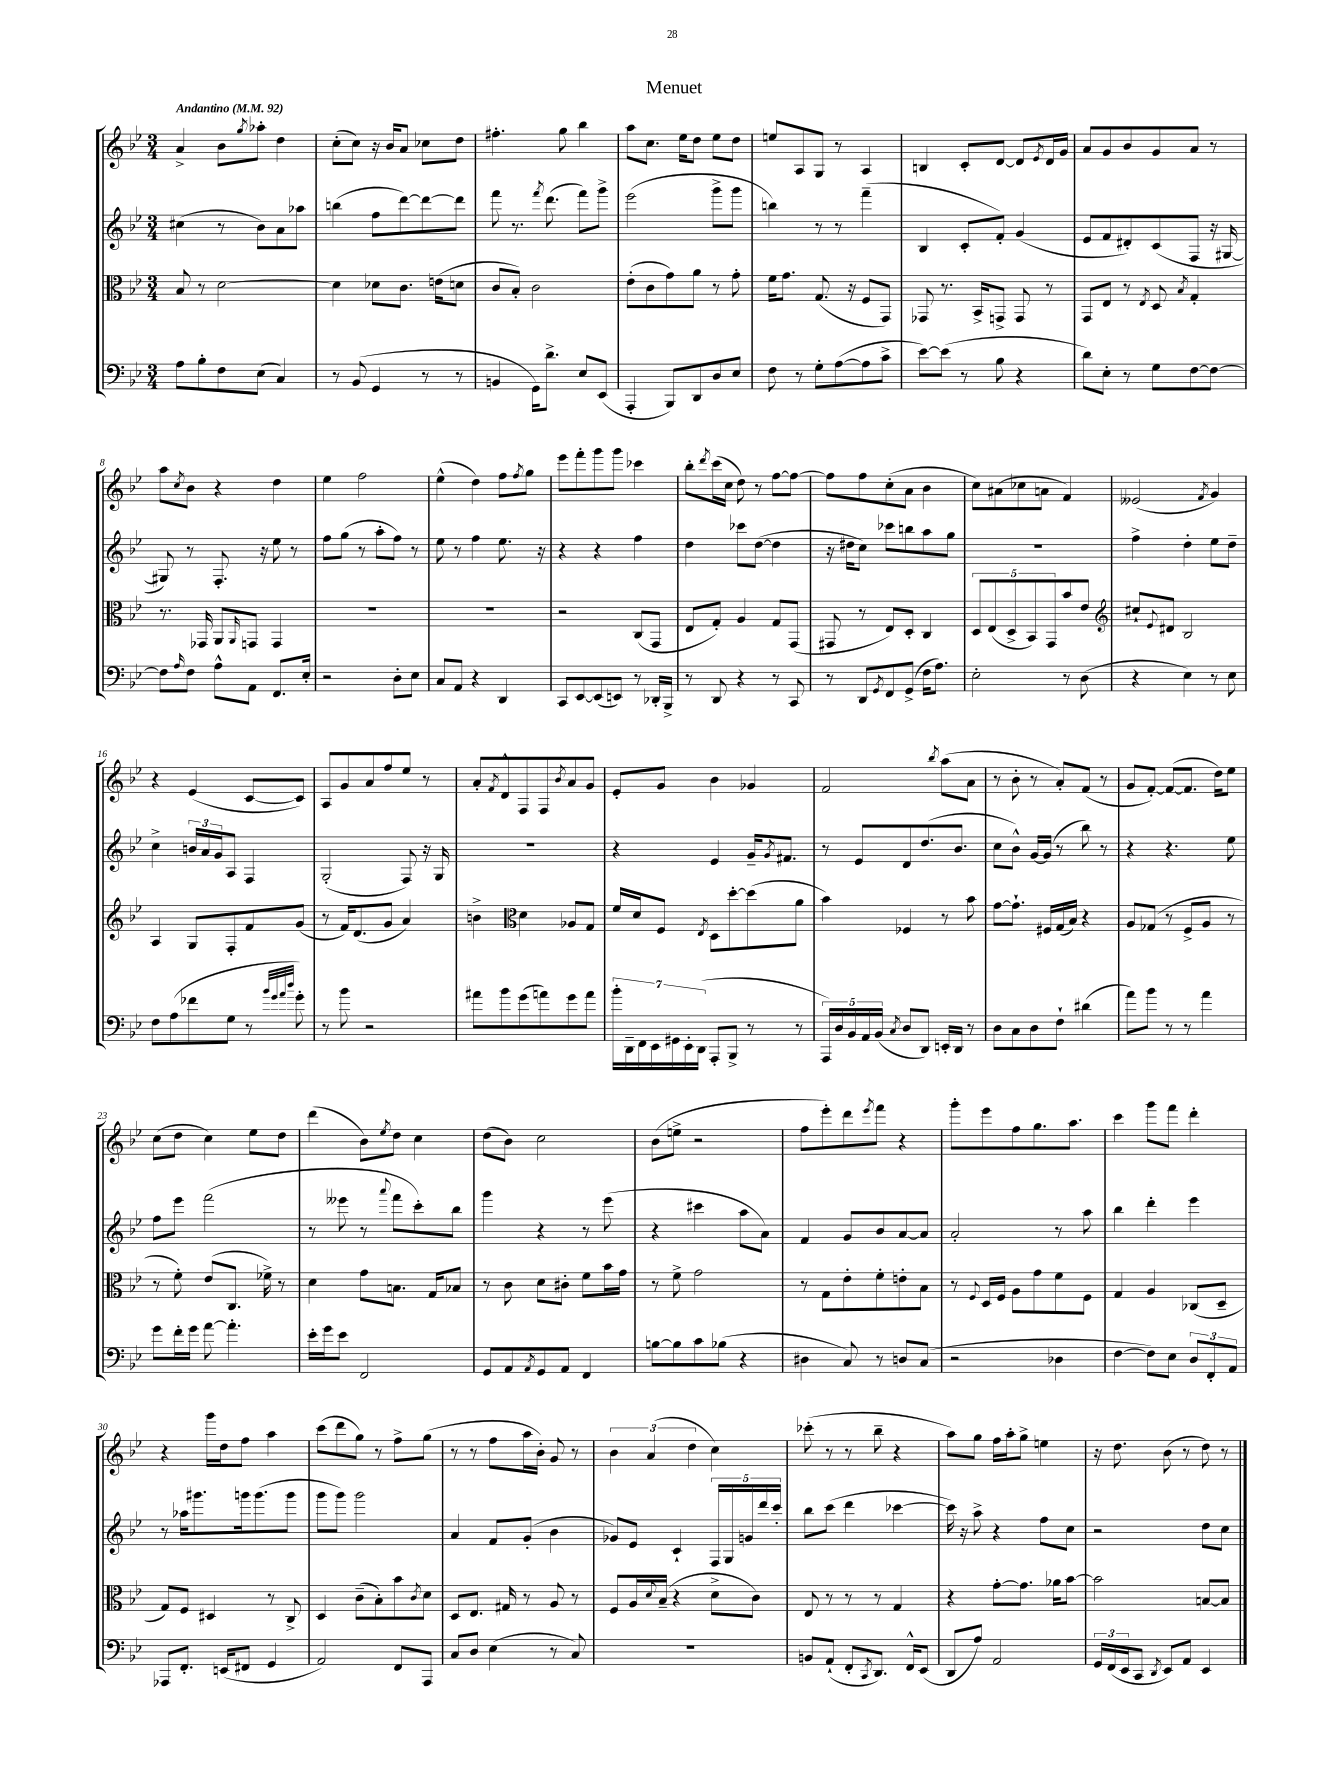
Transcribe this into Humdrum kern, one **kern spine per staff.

**kern	**kern	**kern	**kern
*staff4	*staff3	*staff2	*staff1
*clefF4	*clefC3	*clefG2	*clefG2
*k[b-e-]	*k[b-e-]	*k[b-e-]	*k[b-e-]
*M3/4	*M3/4	*M3/4	*M3/4
*MM92	*MM92	*MM92	*MM92
8A\L	8B-/	(4cc#\	4a^/
8B-'\	8r	.	.
8F\	[2d\	8r	8b-\L
.	.	.	8qgg/
(8E-\J	.	8b-\L)	8aa-'\J
4C/)	.	8a\	4dd\
.	.	8aa-\J	.
=	=	=	=
8r	4d\]	(4bb\	(8cc'\L
(8BB-/	.	.	8cc\J)
4GG/	8d-\L	8ff\L	16r
.	.	.	16b-/LK
.	8.c\J	[8ddd\)	8a/J
8r	.	8ddd\_	8cc-\L
.	(16e\LK	.	.
8r	8d\J	8ddd\]J	8dd\J
=	=	=	=
4BB/	8c/L	8fff\	4.ff#'\
.	8B-'/J)	8.r	.
16GG\LK)	2c\	.	.
.	.	8qfff/	.
8.d^\J	.	(8.ddd\	.
.	.	.	8gg\
8E-/L	.	8fff\L)	4bb-\
(8EE-/J	.	8ggg^\J	.
=	=	=	=
4AAA'/	(8e-'\L	(2eee-\	8aa\L
.	8c\	.	8.cc\J
8BBB-/L)	8g\)	.	.
.	.	.	16ee-\LK
8DD/	8a\J	.	8dd\J
8D/	8r	8ggg^\L	8ee-\L
8E-/J	8g'\	8ggg\J	8dd\J
=	=	=	=
8F\	16f\LK	4bb\)	8ee/L
.	8.g\J	.	.
8r	.	.	8A/
8G'\L	(8.G/	8r	8G/J
([8A\	.	8r	8r
.	16r	.	.
8A\]	8F/L	(4fff~\	4A/
8c^\J	8GG/J)	.	.
=	=	=	=
[8e-\L)	8GG-/	4B-/	4B/
(8e-\]J	8.r	.	.
8r	.	8c'/L	8c'/L
.	16BB-^/LK	.	.
8B-\	8GG^/J	8f'/J)	[8d/J
4r	8GG/	(4g/	8d/]L
.	.	.	8qe-/
.	8r	.	16d/L
.	.	.	16g/JJ
=	=	=	=
8d\L)	8GG/L	8e-/L	8a/L
8E-'\J	8E-/J	8f/	8g/
8r	8r	8d#'/)	8b-/
.	8qE-/	.	.
8G\L	8D/	(8c/	8g/
.	8qB-/	.	.
[8F\	4G'/	8F/J	8a/J
8F\_J	.	16r	8r
.	.	[16G#/	.
=	=	=	=
8F\]L	8.r	8G#/])	8aa\L
16qqA/	.	.	8qcc/
8F\J	.	8r	8b-\J
.	16GG-/	.	.
8A^^\L	8AA/L	8.F'/	4r
.	16qqAA/	.	.
8AA\J	8GG/J	.	.
.	.	16r	.
8.FF/L	4GG/	8ee-\	4dd\
.	.	8r	.
16E-'/Jk	.	.	.
=	=	=	=
2r	2.r	8ff\L	4ee-\
.	.	(8gg\J	.
.	.	8r	2ff\
.	.	8aa'\L	.
8D'\L	.	8ff\J)	.
8E-\J	.	8r	.
=	=	=	=
8C/L	2.r	8ee-\	(4ee-^^\
8AA/J	.	8r	.
4r	.	4ff\	4dd\)
4DD/	.	8.ee-\	8ff\L
.	.	.	8qff/
.	.	.	8gg\J
.	.	16r	.
=	=	=	=
8CC/L	2r	4r	8eee-\L
[8EE-/	.	.	8fff'\
(8EE-/]	.	4r	8ggg\
8EE/J)	.	.	8ggg\J
8r	(8C/L	4ff\	4ccc-\
16DD-'/LL	8GG/J	.	.
16BBB-^/JJ	.	.	.
=	=	=	=
8r	8E-/L	4dd\	8bb-'\L
.	.	.	8qddd/
8DD/	8G'/J)	.	(16ccc\L
.	.	.	16cc\JJ
4r	4A/	8ccc-\L	8dd\)
.	.	([8dd\J	8r
8r	8G/L	4dd\]	[8ff\L
8CC/	(8GG/J	.	8ff\_J
=	=	=	=
8r	8GG#/	16r	8ff\]L
.	.	16dd#\LK	.
8DD/L	8r	8cc\J)	8ff\
8qGG/	.	.	.
8FF/	8E-/L)	8ccc-\L	(8cc'\
(8GG^/J	8D'/J	8bb\	8a\J
16F\LK	4C/	8aa\	4b-\
8.A\J)	.	.	.
.	.	8gg\J	.
=	=	=	=
2E-'\	10D/L	2.r	8cc\L)
.	(10E-/	.	.
.	.	.	(8a#\
.	10D^/	.	.
.	.	.	8cc-\
.	10BB-/)	.	.
.	.	.	8a\J
.	10GG/	.	.
8r	8b-/	.	4f/)
(8D\	8e-/J	.	.
=	=	=	=
*	*clefG2	*	*
4r	8cc#`/L	4ff^\	(2e--/
.	8qqe-/	.	.
.	8d#/J	.	.
4E-\)	2B-/	4dd'\	.
.	.	.	8qf/
8r	.	8ee-\L	4g/)
8E-\	.	8dd~\J	.
=	=	=	=
8F\L	4A/	4cc^\	4r
(8A\	.	.	.
8f-\	8G/L	24b/LL	(4e-/
.	.	24a/	.
.	.	24g/J	.
8G\J	8F'/	8A/J	.
8r	8f/	4F/	[8c/L
32qqb-/LLL	.	.	.
32qqg/	.	.	.
32qqa/	.	.	.
32qqdd/JJJ	.	.	.
8g'\)	(8g/J	.	8c/]J)
=	=	=	=
8r	8r	(2G'/	8A/L
8b-\	16f/LK)	.	8g/
.	(8.d/	.	.
2r	.	.	8a/
.	8g/J	.	8ff/
.	4a/)	8F/)	8ee-/J
.	.	16r	8r
.	.	16G/	.
=	=	=	=
8a#\L	4b^\	2.r	8a'/L
.	.	.	8qf/
8b-\	.	.	8d^^/
*	*clefC3	*	*
(8g\	4d\	.	8F/
8a\)	.	.	8F/
.	.	.	8qb-/
8g\	8A-/L	.	8a/
8a\J	8G/J	.	8g/J
=	=	=	=
28b-'\LL	16f/LL	4r	8e-'/L
28DD~\	.	.	.
.	16d/J	.	.
28FF\	.	.	.
28EE-\	.	.	.
.	8F/J	.	8g/J
28GG#\	.	.	.
28EE-'\	.	.	.
(28DD\JJ	.	.	.
.	8qE-/	.	.
8AAA'/L	8D\L	4e-/	4b-\
8BBB-^/J	[8dd'\	.	.
8r	(8dd\]	16g~/LK	4g-/
.	.	8qg/	.
.	.	8.f#/J	.
8r	8a\J	.	.
=	=	=	=
20AAA/LL)	4b-\)	8r	2f/
20D/	.	.	.
20BB-/	.	.	.
.	.	8e-/L	.
20AA/	.	.	.
(20BB-/JJ	.	.	.
8qC/	.	.	.
8D/L	4F-/	8d/	.
8DD/J)	.	(8.dd/	.
.	.	.	8qbb-/
16EE'/LL	8r	.	(8aa\L
16DD/JJ	.	8.b-/J	.
8r	8b-\	.	8a\J
=	=	=	=
8D\L	[8g\L	8cc\L	8r
8C\	8.g`\]J	8b-^^\J)	8b-'\
8D\	.	[16g/LL	8r
.	16F#/LL	(16g/]JJ	.
8F`\J	(16G/	8r	8a'/L)
.	16B-/JJ)	.	.
(4d#\	4r	8bb-\)	(8f/J
.	.	8r	8r
=	=	=	=
8a\L)	8A/L	4r	8g/L
8b-\J	(8G-/J	.	[8f'/J)
8r	8r	4.r	(8f/_L
8r	8F^/L	.	8.f/]J
4a\	8A/J	.	.
.	.	.	16dd\LK)
.	8r	8ee-\	8ee-\J
=	=	=	=
8g\L	8r	8ff\L	(8cc\L
16f'\L	8f'\)	8eee-\J	8dd\J
16g\JJ	.	.	.
[8a\	(8e-/L	(2fff\	4cc\)
4.a'\]	8.C/J	.	.
.	.	.	8ee-\L
.	16f-^\)	.	.
.	8r	.	8dd\J
=	=	=	=
16e-'\LL	4d\	8r	(4ddd\
16g\J	.	.	.
8e-\J	.	8eee--\	.
2FF/	8g\L	8r	8b-\L)
.	.	8qqaaa/	8qee-/
.	8.B\J	8fff\L	8dd\J
.	.	8ccc'\)	4cc\
.	16G/LK	.	.
.	8B-/J	8bb-\J	.
=	=	=	=
8GG/L	8r	4ggg\	(8dd\L
8AA/	8c\	.	8b-\J)
8qAA/	.	.	.
8GG/	8d\L	4r	2cc\
8AA/J	8c#'\J	.	.
4FF/	8f\L	8r	.
.	16b-\L	(8eee-\	.
.	16g\JJ	.	.
=	=	=	=
[8B\L	8r	4r	(8b-\L
8B\]	8f^\	.	8ee^\J
8c\	2g\	4ccc#\	2r
(8B-\J	.	.	.
4r	.	8aa\L	.
.	.	8a\J)	.
=	=	=	=
4D#\	8r	4f/	8ff\L
.	8G\L	.	8eee-'\)
8C/)	8e-'\	8g/L	8ddd\
.	.	.	8qeee-/
8r	8f'\	8b-/	8fff\J
8D/L	8e'\	[8a/	4r
(8C/J	8B-\J	8a/]J	.
=	=	=	=
2r	8r	2a'/	8ggg'\L
.	8qqF/	.	.
.	16D/LL	.	8eee-\
.	16F/JJ	.	.
.	8A\L	.	8ff\
.	8g\	.	8.gg\
4D-\	8f\	8r	.
.	.	.	8.aa\J
.	8F\J	8aa\	.
=	=	=	=
[4F\	4G/	4bb-\	4ccc\
8F\]L)	4A/	4ddd'\	8ggg\L
8E-\J	.	.	8fff\J
12D/L	(8C-/L	4eee-\	4ddd'\
12FF'/	.	.	.
.	8D~/J	.	.
12AA/J	.	.	.
=	=	=	=
8AAA-/L	8G/L)	8r	4r
8.FF'/J	8F/J	16aa-\LK	.
.	.	8.ggg#\	.
.	4D#/	.	16ggg\LL
(16EE/LK	.	.	16dd\J
8FF#/J	.	16ggg\k	8ff\J
.	.	(8.ggg\	.
4GG/	8r	.	4aa\
.	8C^/	8ggg\J	.
=	=	=	=
2AA/)	4D/	8ggg\L	(8ccc\L
.	.	8ggg\J)	8ddd\
.	(8c~\L	2ggg\	8gg\J)
.	8B-'\)	.	8r
8FF/L	8b-\	.	8ff^\L
.	8qc/	.	.
8AAA/J	8d\J	.	(8gg\J
=	=	=	=
8C/L	8D/L	4a/	8r
8D/J	8.E-/J	.	8r
(4E-\	.	8f/L	8ff\L
.	16G#/	.	.
.	8r	(8g'/J	16aa\L
.	.	.	16b-'\JJ)
8r	8A/	4b-\	8g/
8C/)	8r	.	8r
=	=	=	=
2.r	8F/L	8g-/L)	6b-\
.	16A/L	8e-/J	.
.	.	.	(6a/
.	8qqd/	.	.
.	(16B-~/JJ	.	.
.	4r	4c`/	.
.	.	.	6dd\
.	8d^\L	20F/LL	4cc\)
.	.	20G/	.
.	.	20g/	.
.	8c\J)	.	.
.	.	20ddd/	.
.	.	20ccc'/JJ	.
=	=	=	=
8BB/L	8E-/	8bb-\L	(8ccc-'\
(8AA`/J	8r	(8ccc\J	8r
8FF'/L	8r	4ddd\	8r
8qCC/	.	.	.
8.DD/J)	8r	.	8bb-~\
.	4G/	[4ccc-\	4r
16FF^^/LK	.	.	.
(8EE-/J	.	.	.
=	=	=	=
8DD/L	4r	16ccc-\])	8aa\L)
.	.	16r	.
8A/J)	.	8aa^\	8gg\J
2AA/	[8g'\L	4r	16ff\LL
.	.	.	16aa'\J
.	8.g\]J	.	8gg^\J
.	.	8ff\L	4ee\
.	16a-\LK	.	.
.	[8b-\J	8cc\J	.
=	=	=	=
24GG/LL	2b-\]	2r	16r
(24FF/	.	.	.
.	.	.	8.dd\
24EE-/J	.	.	.
8CC/J	.	.	.
8qDD/	.	.	.
8EE-/L)	.	.	(8b-\
8AA/J	.	.	8r
4EE-/	[8B/L	8dd\L	8dd\)
.	8B/]J	8cc\J	8r
==	==	==	==
*-	*-	*-	*-
